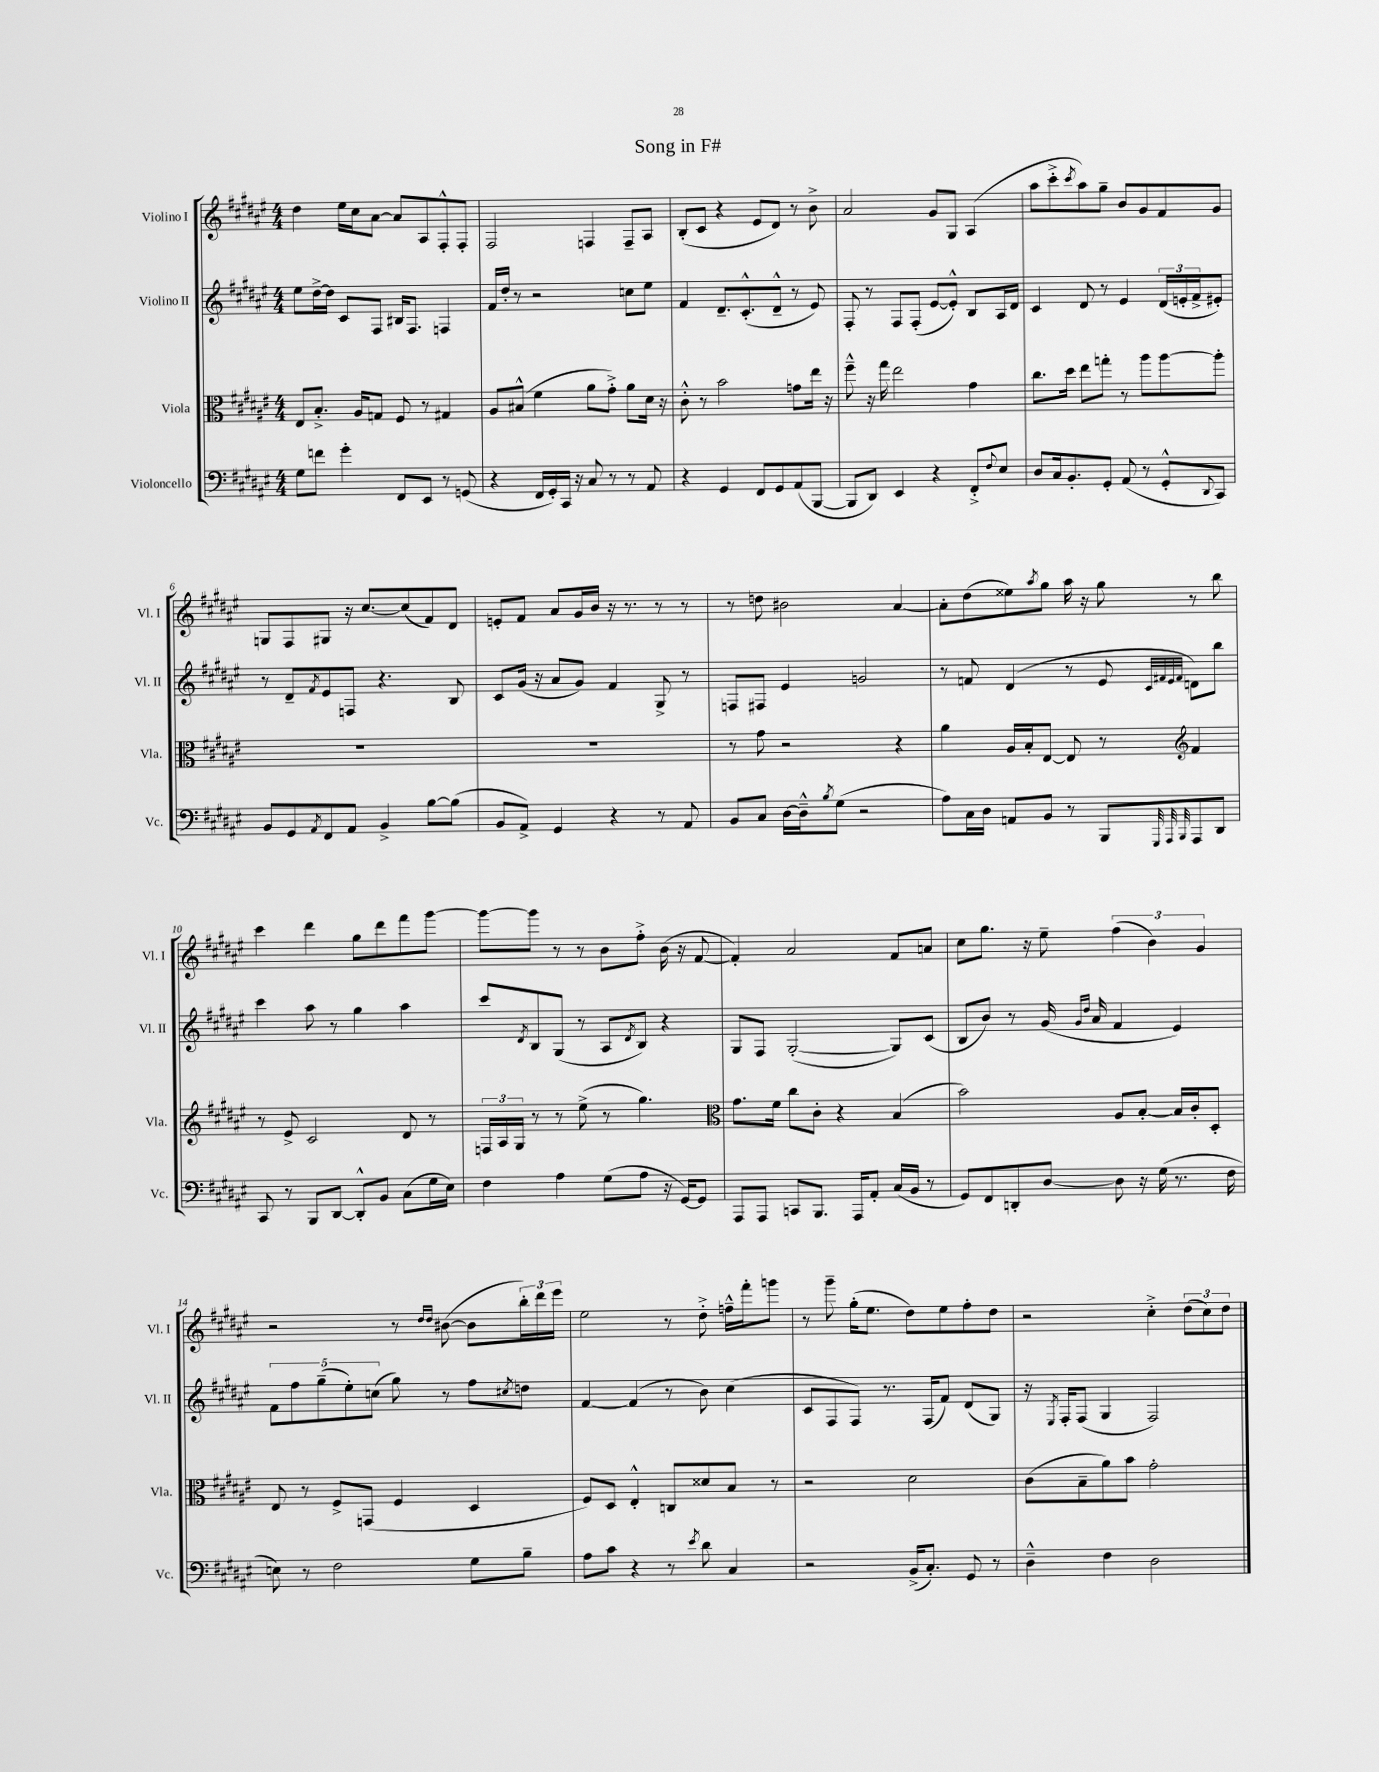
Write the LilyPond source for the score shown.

\header { title = "Song in F#" }
<<
\new StaffGroup <<
\new Staff = "s0" \with { instrumentName = "Violino I" shortInstrumentName = "Vl. I" } {
    \clef treble \key fis \major \numericTimeSignature \time 4/4
    dis''4 eis''16 cis''16 ais'8~ ais'8 ais8 fis8-.-^ fis8-. |
    fis2 f4 f8-- ais8 |
    b8-.( cis'8 r4 eis'8 dis'8) r8 b'8-> |
    ais'2 gis'8 gis8 ais4( |
    ais''8 cis'''8-.-> \acciaccatura { cis'''8 } ais''8) gis''8-- b'8 gis'8 fis'8 gis'8 |
    g8 fis8 gis8 r16 cis''8.~ cis''8( fis'8) dis'8 |
    e'8-. fis'8 ais'8 gis'16 b'16 r16 r8. r8 r8 |
    r8 d''8 bis'2 ais'4~ |
    ais'8-. dis''8( eisis''8) \acciaccatura { ais''8 } gis''8 ais''16 r16 gis''8 r8 b''8 |
    cis'''4 dis'''4 gis''8 dis'''8 fis'''8 gis'''8~ |
    gis'''8~ gis'''8 r8 r8 b'8 fis''8-.-> b'16( r16 fis'8~ |
    fis'4-.) ais'2 fis'8 a'8 |
    cis''8 gis''8. r16 eis''8-- \tuplet 3/2 { fis''4( b'4) gis'4 } |
    r2 r8 \grace { dis''16 dis''16 } bis'8~( bis'8 \tuplet 3/2 { b''16-.) dis'''16 eis'''16 } |
    eis''2 r8 dis''8-.-> f''16---^ fis'''16-. g'''8 |
    r8 gis'''8-- gis''16-.( eis''8. dis''8) eis''8 fis''8-. dis''8 |
    r2 cis''4-.-> \tuplet 3/2 { dis''8( cis''8) dis''8 } \bar "|." |
}
\new Staff = "s1" \with { instrumentName = "Violino II" shortInstrumentName = "Vl. II" } {
    \clef treble \key fis \major \numericTimeSignature \time 4/4
    eis''8 dis''16~-> dis''16 cis'8 fis8 bis16 fis8. f4 |
    fis'16 dis''16-. r8 r2 c''8 eis''8 |
    fis'4 dis'8.-- cis'8.-.-^( dis'8---^ r8 eis'8) |
    fis8-. r8 fis8 fis8-.( eis'8~ eis'8-.-^) b8 ais16 dis'16 |
    cis'4 dis'8 r8 eis'4 \tuplet 3/2 { dis'16( e'16-. fis'16-> } eis'8-.) |
    r8 dis'8-- \acciaccatura { fis'8 } eis'8 f8 r4. b8 |
    cis'8 gis'16( r16 ais'8 gis'8) fis'4 gis8-> r8 |
    f8 fis8 eis'4 g'2 |
    r8 f'8 dis'4( r8 eis'8 \grace { cis'32 fis'32 eis'32 fis'32 } d'8) b''8 |
    cis'''4 ais''8 r8 gis''4 ais''4 |
    cis'''8 \acciaccatura { dis'8 } b8 gis8( r8 ais8 \acciaccatura { dis'8 } b8) r4 |
    gis8 fis8 gis2~-.( gis8) cis'8( |
    b8 b'8) r8 gis'16( \grace { gis'16 dis''16 } ais'16 fis'4 eis'4) |
    \tuplet 5/4 { fis'8 fis''8 gis''8--( eis''8-.) c''8( } gis''8) r8 fis''8 \acciaccatura { cis''8 } d''8 |
    fis'4~ fis'4( r8 b'8) cis''4( |
    cis'8 fis8 fis8) r8. fis16( fis'8) dis'8( gis8) |
    r16 \acciaccatura { eis8 } fis16-. fis8( gis4 fis2) \bar "|." |
}
\new Staff = "s2" \with { instrumentName = "Viola" shortInstrumentName = "Vla." } {
    \clef alto \key fis \major \numericTimeSignature \time 4/4
    eis8 b8.-.-> ais16 g8 fis8 r8 gis4 |
    ais8 bis8-^( fis'4 ais'8 gis'8-.->) ais'8 dis'16 r16 |
    cis'8-.-^ r8 b'2 g'8 eis''16 r16 |
    fis''8---^ r16 gis''16 eis''2 gis'4 |
    cis''8. dis''16 eis''8 g''8-. r8 ais''8 ais''8~ ais''8-. |
    R1 |
    R1 |
    r8 gis'8 r2 r4 |
    ais'4 ais16 b16-. eis8~ eis8 r8 \clef treble fis'4 |
    r8 eis'8-> cis'2 dis'8 r8 |
    \tuplet 3/2 { f16 ais16 gis16 } r8 r8 eis''8->( r8 gis''4.) |
    \clef alto gis'8. fis'16 cis''8 cis'8-. r4 b4( |
    b'2) ais8 b8~-. b16 cis'16-. dis8-. |
    eis8 r8 fis8-> g,8( fis4 dis4 |
    fis8) dis8 eis4-.-^ c8 disis'8 b8 r8 |
    r2 dis'2 |
    cis'8( b8-- ais'8) b'8 gis'2-. \bar "|." |
}
\new Staff = "s3" \with { instrumentName = "Violoncello" shortInstrumentName = "Vc." } {
    \clef bass \key fis \major \numericTimeSignature \time 4/4
    gis8 f'8 gis'4-. fis,8 eis,8 r8 g,8( |
    r4 fis,16 gis,16-.) cis,16 r16 cis8 r8 r8 ais,8 |
    r4 gis,4 fis,8 gis,8 ais,8( b,,8~ |
    b,,8 dis,8) eis,4 r4 fis,8-.-> \appoggiatura { fis8 } eis8 |
    dis8 cis16 b,8.-. gis,8-. ais,8( r8 gis,8-.-^ \appoggiatura { dis,8 } cis,8) |
    b,8 gis,8 \acciaccatura { ais,8 } fis,8 ais,8 b,4-> b8~ b8( |
    b,8 ais,8->) gis,4 r4 r8 ais,8 |
    b,8 cis8 dis16~ dis16---^ \acciaccatura { b8 } gis8( r2 |
    ais8) cis16 dis16 a,8 b,8 r8 b,,8 \grace { gis,,32 ais,,32 b,,32 } ais,,8 dis,8 |
    cis,8 r8 b,,8 dis,8~ dis,8-.-^ b,8 cis8( gis16 eis16) |
    fis4 ais4 gis8( ais8 r16 gis,16~) gis,8 |
    ais,,8 ais,,8 c,8 b,,8. ais,,16 ais,8-. cis16( b,16 r8 |
    gis,8) fis,8 d,8-. dis8~ dis8 r16 gis16( r8. fis16 |
    e8) r8 fis2 gis8 b8-- |
    ais8 cis'8 r4 r8 \acciaccatura { eis'8 } dis'8 cis4 |
    r2 b,16->( cis8.-.) gis,8 r8 |
    dis4---^ fis4 dis2 \bar "|." |
}
>>
>>
